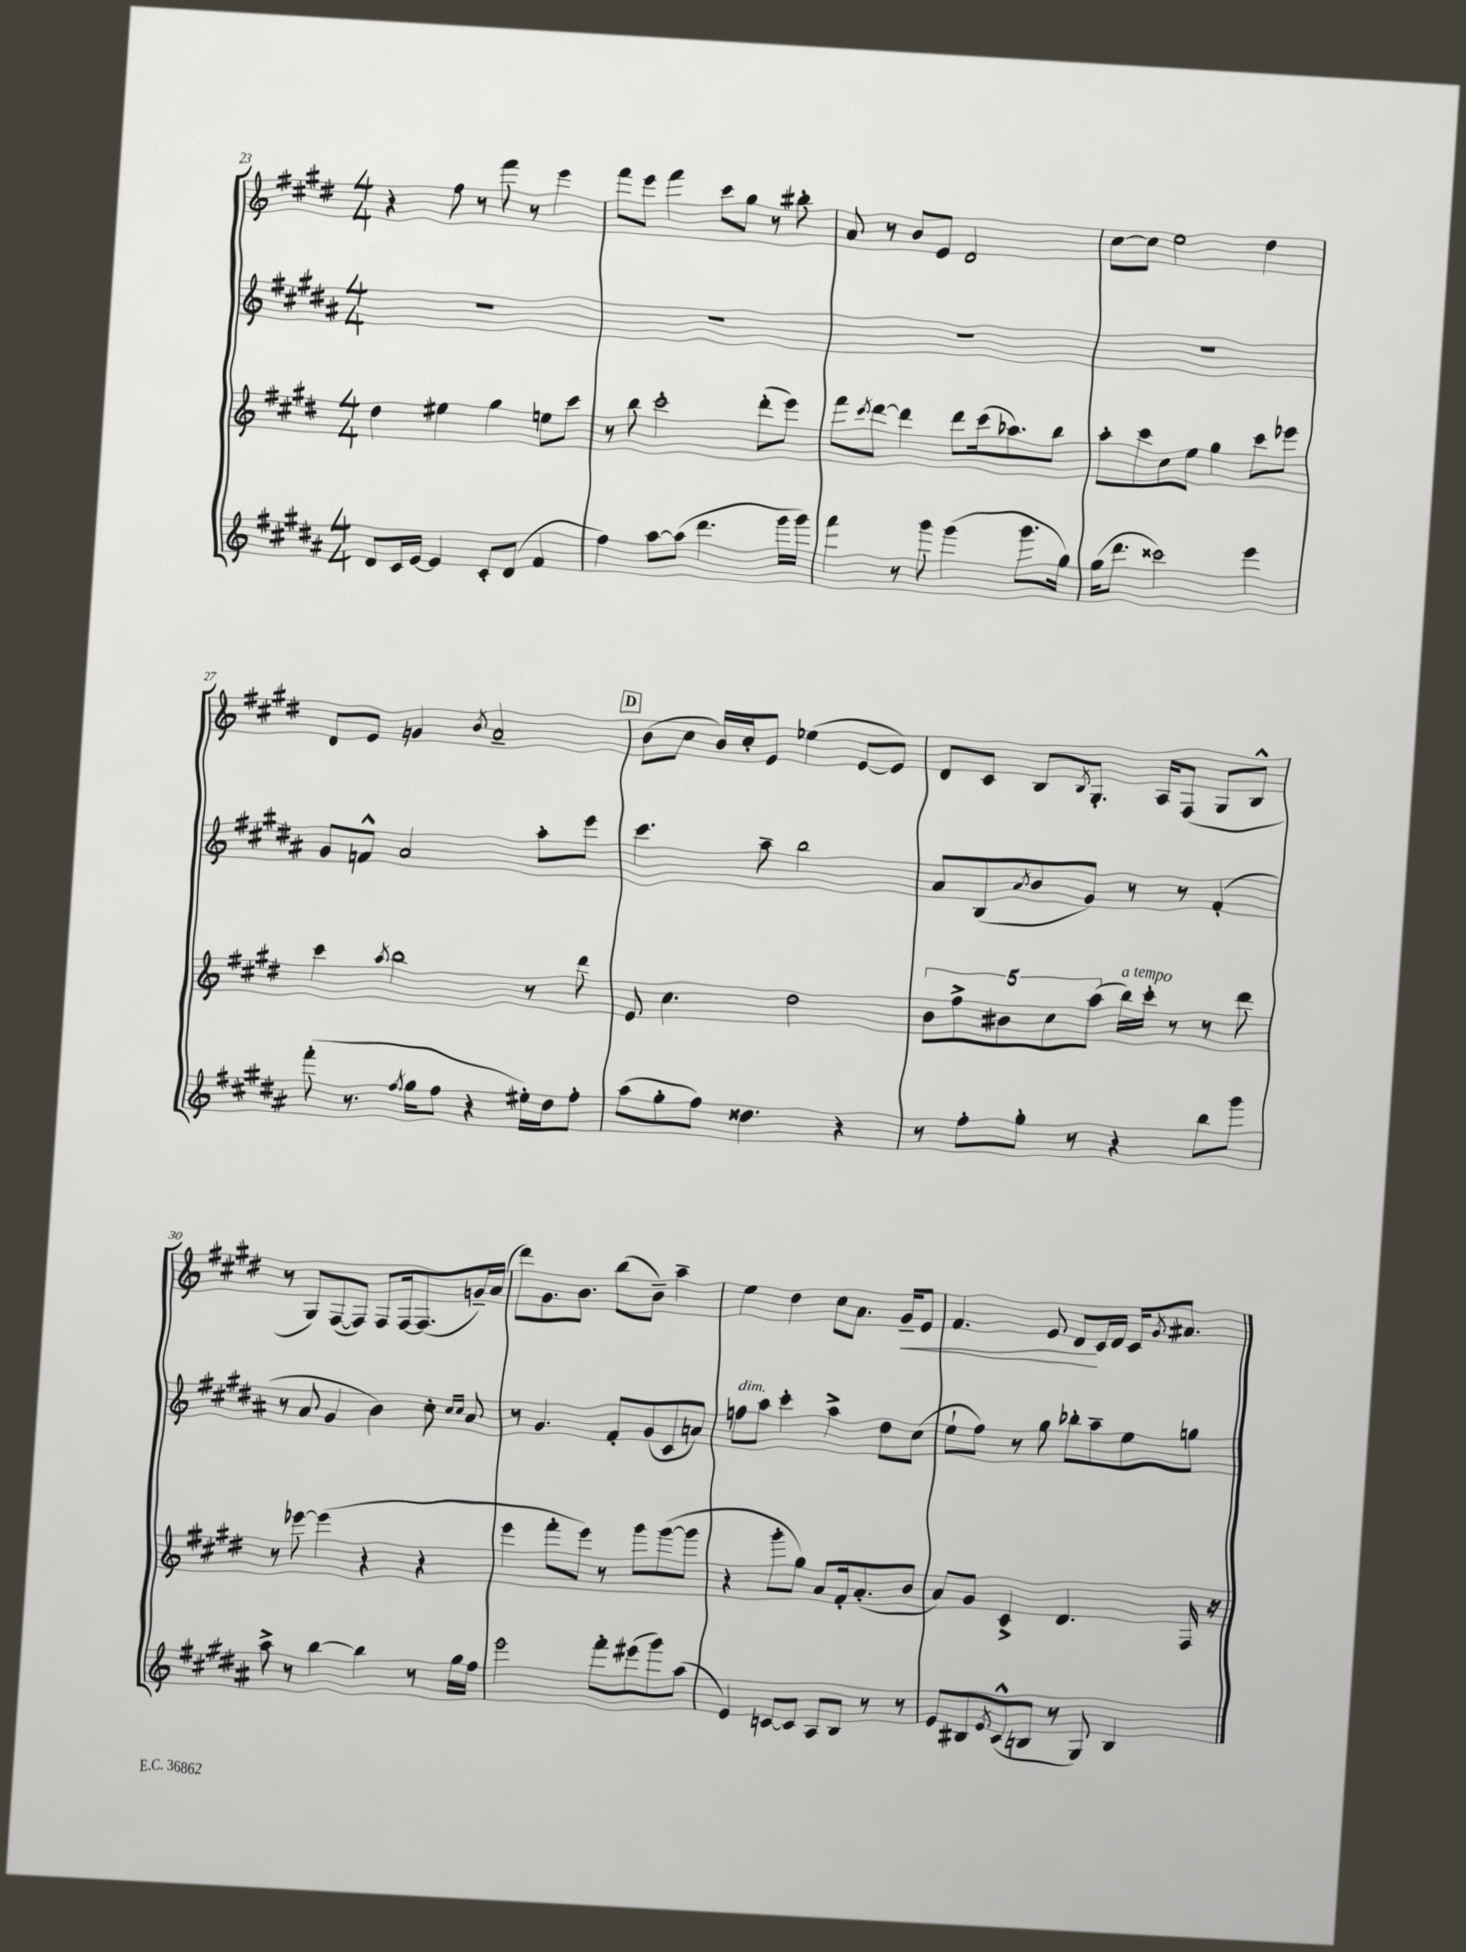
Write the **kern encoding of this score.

**kern	**kern	**kern	**kern
*staff4	*staff3	*staff2	*staff1
*clefG2	*clefG2	*clefG2	*clefG2
*k[f#c#g#d#a#]	*k[f#c#g#d#]	*k[f#c#g#d#a#]	*k[f#c#g#d#]
*M4/4	*M4/4	*M4/4	*M4/4
8d#	4dd#	1r	4r
16c#	.	.	.
[16e	.	.	.
4e]	4ee#	.	8ff#
.	.	.	8r
8c#'	4gg#	.	8fff#
(8d#	.	.	8r
4f#	8ee	.	4eee
.	8ccc#	.	.
=	=	=	=
4ff#)	8r	1r	8fff#
.	8bb	.	8eee
[8aa#	2ccc#'	.	4fff#
(8aa#]	.	.	.
4.ddd#	.	.	8ccc#
.	.	.	8gg#
.	(8ddd#'	.	8r
16ggg#	8eee)	.	8bb#'
16ggg#)	.	.	.
=	=	=	=
4fff#	8fff#	1r	8a
.	8qccc#	.	.
.	[8ddd#	.	8r
8r	4ddd#]	.	8b
8ggg#	.	.	8e
(4ggg#	8ddd#	.	2d#
.	(16ccc#	.	.
.	8.aa-)	.	.
8.ggg#	.	.	.
.	8bb	.	.
16gg#)	.	.	.
=	=	=	=
(16gg#	8aa'	1r	[8cc#
8.ddd#	.	.	.
.	8ccc#	.	8cc#]
2ccc##)	8cc#	.	2ee
.	8ee	.	.
.	4gg#	.	.
4eee	8ccc#	.	4dd#
.	8eee-	.	.
=	=	=	=
(8fff#'	4ccc#	8g#	8d#
8.r	.	8f^^	8e
.	8qaa	.	.
.	2bb	2a#	4g
8qff#	.	.	.
16gg#	.	.	.
8ff#	.	.	.
.	.	.	8qb
4r	.	.	2a~
16ee#')	8r	8aa#'	.
16dd#	.	.	.
8ff#'	8ddd#	8eee	.
=	=	=	=
(8aa#	8e	4.ccc#	(8b
8gg#'	4.cc#	.	8cc#
8ff#)	.	.	16b)
.	.	.	16cc#'
4.dd##	.	8aa#~	8e
.	2dd#	2bb	(4ee-
4r	.	.	[8e
.	.	.	8e])
=	=	=	=
8r	10b	8a#	8d#
.	10ff#^	.	.
8ff#'	.	(8B	8c#
.	10b#	.	.
.	.	8qa#	.
8gg#'	.	8b	8B
.	10cc#	.	.
.	.	.	8qB
8r	.	8g#)	8.G#'
.	(10aa	.	.
4r	16bb)	8r	.
.	16ccc#'	.	16A
.	8r	8r	(8F#
8bb	8r	(4f#'	8G#
8ggg#	8ddd#	.	8B^^
=	=	=	=
8aa#^	8r	8r	8r
8r	[8eee-	8a#	8G#)
[4bb	(4eee-]	4g#	([8F#
.	.	.	8F#])
4bb]	4r	4b)	8F#
.	.	.	[16F#
.	.	.	(8.F#]
8r	4r	8cc#'	.
.	.	16qqcc#	.
.	.	16qqcc#	.
16gg#	.	8a#	16g~)
16ff#	.	.	(16a
=	=	=	=
2eee	4eee	8r	8ddd#)
.	.	4.g#	8.g#
.	8fff#'	.	.
.	.	.	8.b
.	8eee)	.	.
8fff#'	8r	8f#'	(8bb
(8eee#	8ggg#	(8g#	8b~)
8ggg#)	([8ggg#	8c#	4aa~
(8aa#	8ggg#]	8a)	.
=	=	=	=
4e)	4r	8ff	4ee
.	.	8aa#	.
[8c	8ggg#'	4ccc#'	4dd#
8c]	8gg#)	.	.
8A#	8a	4aa#^	8cc#
8B	16f#'	.	8.a
.	(8.a'	.	.
8r	.	8dd#	.
.	.	.	16g#~
8r	8b	(8cc#	8e
=	=	=	=
8e	8a)	8ee`	4.f#
8B#	8g#	8ff#)	.
8qe	.	.	.
(8c#^^	4c#^	8r	.
8B	.	8gg#	8e
8r	4.d#	8bb-'	8d#
8G#)	.	8aa#~	16c#
.	.	.	16d#
4B	.	8ee	16c#
.	.	.	8qg#
.	.	.	8.a#
.	16F#	8gg	.
.	16r	.	.
==	==	==	==
*-	*-	*-	*-
